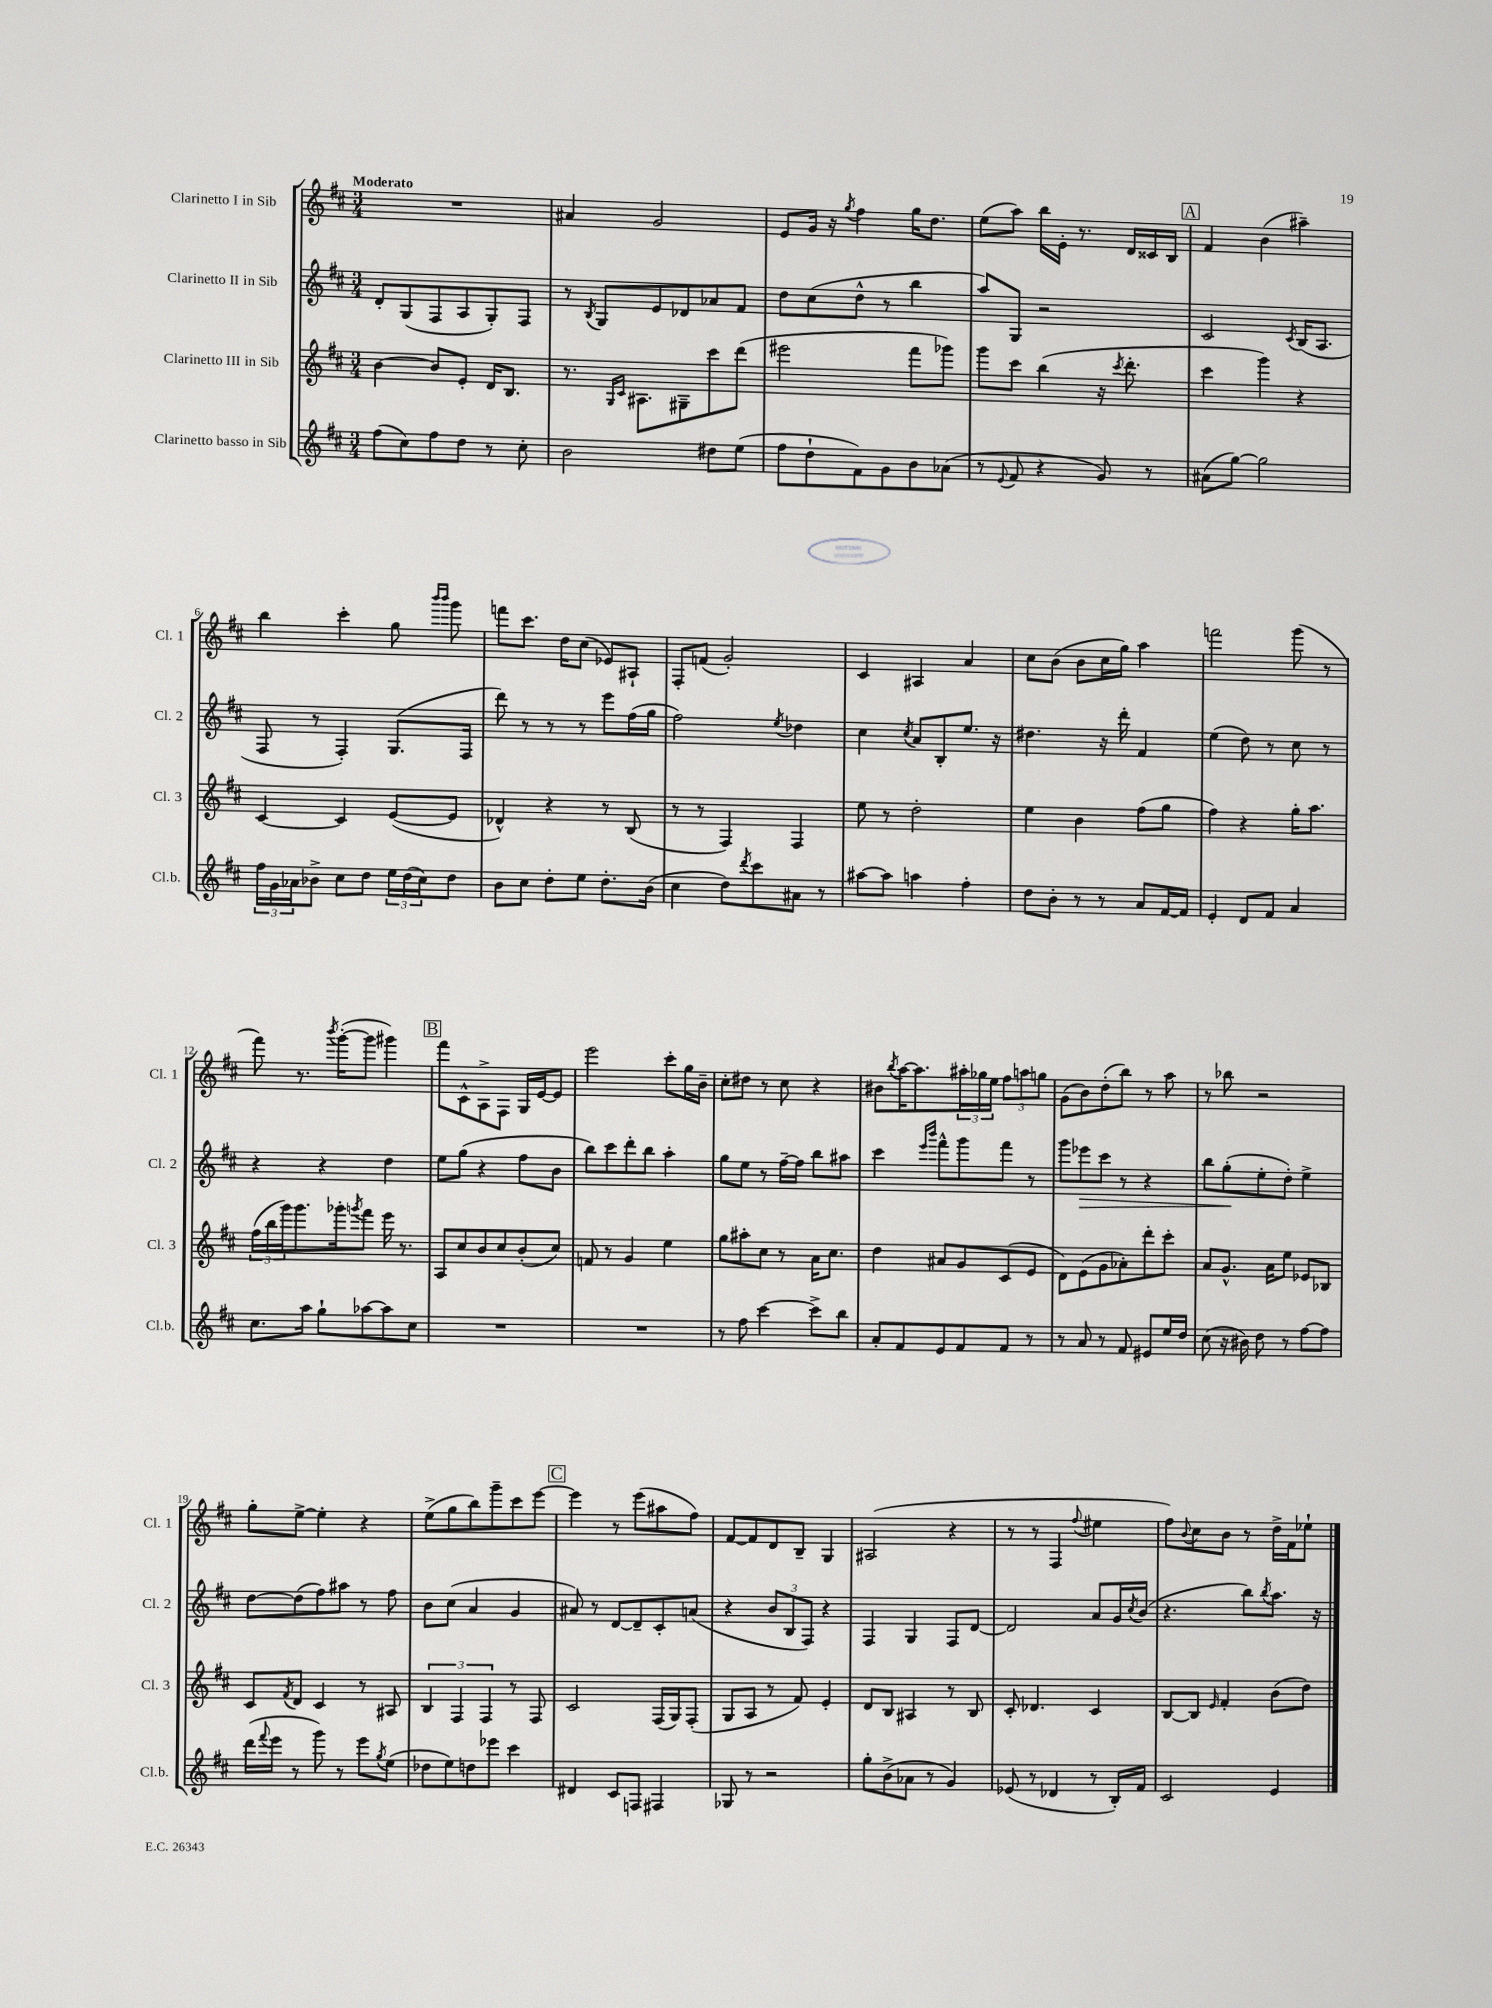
<<
\new StaffGroup <<
\new Staff = "s0" \with { instrumentName = "Clarinetto I in Sib" shortInstrumentName = "Cl. 1" } {
    \clef treble \key d \major \numericTimeSignature \time 3/4 \tempo "Moderato"
    R2. |
    ais'4 g'2 |
    e'8 g'16 r16 \acciaccatura { g''8 } fis''4 g''16 d''8. |
    e''8( a''8) b''16 e'16-. r8. d'16 cisis'16 b16 |
    \mark \markup { \box "A" } fis'4 b'4( ais''4--) |
    b''4 cis'''4-. g''8 \grace { b'''16 b'''16 } g'''8 |
    f'''8 cis'''8. d''16 cis''8( ees'8) ais8-! |
    fis8-. f'8( g'2-.) |
    cis'4 ais4 a'4 |
    cis''8 b'8( b'8 cis''16 g''16) a''4 |
    f'''2 g'''8( r8 |
    fis'''8) r8. \acciaccatura { b'''8 } g'''16~-.( g'''8 gis'''4) |
    \mark \markup { \box "B" } fis'''8 cis'8-^ a8-> fis8 g16 e'16~ e'8 |
    e'''2 cis'''8-. g''16 b'16-- |
    cis''8-. dis''8 r8 cis''8 r4 |
    bis'8 \acciaccatura { b''8 } a''16~ a''8. \tuplet 3/2 { ais''16-. ges''16 e''16 } \tuplet 3/2 { fis''8 a''8 g''8 } |
    g'8( b'8) d''8-.( b''8) r8 a''8 |
    r8 bes''8 r2 |
    g''8-. e''8~-> e''4-. r4 |
    e''8->( g''8 b''8) g'''8-- cis'''8 e'''8~ |
    \mark \markup { \box "C" } e'''4 r8 e'''8( ais''8 fis''8) |
    fis'8~ fis'8 d'8 b8-- g4 |
    ais2( r4 |
    r8 r8 fis4 \appoggiatura { fis''8 } eis''4 |
    fis''8) \appoggiatura { b'8 } cis''8 b'8 r8 d''16-> fis'16 ees''8-! \bar "|." |
}
\new Staff = "s1" \with { instrumentName = "Clarinetto II in Sib" shortInstrumentName = "Cl. 2" } {
    \clef treble \key d \major \numericTimeSignature \time 3/4
    d'8-. g8( fis8 a8 g8-.) fis8 |
    r8 \acciaccatura { b8 } g8 e'8 des'8 aes'8 fis'8 |
    d''8 cis''8( d''8-^ r8 b''4 |
    a''8) g8 r2 |
    \mark \markup { \box "A" } cis'2 \acciaccatura { cis'8 } b16( a8. |
    fis8 r8 fis4-.) g8.( fis16 |
    d'''8) r8 r8 r8 e'''8 fis''16( g''16 |
    fis''2) \acciaccatura { e''8 } des''4 |
    cis''4 \acciaccatura { cis''8 } a'8 b8-. e''8. r16 |
    dis''4. r16 d'''16-. fis'4 |
    e''4( d''8) r8 cis''8 r8 |
    r4 r4 d''4 |
    \mark \markup { \box "B" } e''8 g''8( r4 fis''8 b'8 |
    b''8) cis'''8 d'''8-. b''8 a''4-. |
    g''8 e''8 r8 fis''16~-- fis''16 b''8 ais''8 |
    cis'''4 \grace { e'''16 b'''16 } fis'''8-^ g'''8 fis'''8 r8 |
    g'''8 ees'''8\> cis'''8 r8 r4 |
    b''8 g''8-.\!( e''8-. d''8-.) e''4-> |
    d''8~ d''8( fis''8) ais''8 r8 fis''8 |
    b'8 cis''8( a'4 g'4 |
    \mark \markup { \box "C" } ais'8) r8 d'8~ d'8-- cis'8-. a'8( |
    r4 \tuplet 3/2 { b'8 b8 fis8) } r4 |
    fis4 g4 fis8 d'8~ |
    d'2 a'8 g'16 \acciaccatura { cis''8 } b'16( |
    r4. b''8) \acciaccatura { b''8 } a''8. r16 \bar "|." |
}
\new Staff = "s2" \with { instrumentName = "Clarinetto III in Sib" shortInstrumentName = "Cl. 3" } {
    \clef treble \key d \major \numericTimeSignature \time 3/4
    b'4~ b'8 e'8-. d'16 b8. |
    r8. \grace { g16 cis'16 } ais8. gis8-- cis'''8 d'''8( |
    eis'''2 fis'''8 ges'''8) |
    g'''8 cis'''8 b''4( r16 \acciaccatura { cis'''8 } d'''8.-. |
    \mark \markup { \box "A" } cis'''4 g'''4) r4 |
    cis'4~ cis'4 e'8~( e'8 |
    des'4-^) r4 r8 b8( |
    r8 r8 fis4) fis4 |
    e''8 r8 d''2-. |
    e''4 b'4 fis''8( g''8 |
    fis''4) r4 g''16-. a''8. |
    \tuplet 3/2 { fis''16( b''16 g'''16) } g'''8. ges'''16-. \acciaccatura { g'''8 } fis'''8 e'''16 r8. |
    \mark \markup { \box "B" } a8 cis''8 b'8 cis''8 b'8-.( cis''8) |
    f'8 r8 g'4 e''4 |
    g''8 ais''8-. cis''8 r8 a'16 cis''8. |
    d''4 ais'8 g'8 cis'8( e'8 |
    d'8) e'8( g'8 aes'8-.) d'''8-. cis'''8-. |
    a'8 g'8.-^ a'16 e''8 ees'8 bes8 |
    cis'8 \acciaccatura { fis'8 } d'8 cis'4 r8 ais8 |
    \tuplet 3/2 { b4 fis4 fis4 } r8 fis8 |
    \mark \markup { \box "C" } cis'2 fis16( g16) fis8-.( |
    g8 a8 r8 fis'8) e'4-. |
    d'8 b8 ais4 r8 b8 |
    cis'8-. des'4. cis'4 |
    b8~ b8 \grace { e'16 } fis'4-. b'8( d''8) \bar "|." |
}
\new Staff = "s3" \with { instrumentName = "Clarinetto basso in Sib" shortInstrumentName = "Cl.b." } {
    \clef treble \key d \major \numericTimeSignature \time 3/4
    fis''8( cis''8) fis''8 d''8 r8 cis''8-. |
    b'2 dis''8 e''8( |
    fis''8 d''8-! fis'8) g'8 b'8 aes'8( |
    r8 \appoggiatura { e'8 } fis'8 r4 g'8) r8 |
    \mark \markup { \box "A" } ais'8( g''8~) g''2 |
    \tuplet 3/2 { fis''16 g'16 aes'16 } bes'8-> cis''8 d''8 \tuplet 3/2 { e''16 d''16( cis''16) } d''8 |
    b'8 cis''8 d''8-. e''8 d''8.-. b'16( |
    cis''4 d''8) \acciaccatura { d'''8 } cis'''8 ais'8 r8 |
    ais''8~ ais''8 a''4 fis''4-. |
    d''8 b'8-. r8 r8 a'8 fis'16~ fis'16 |
    e'4-. d'8 fis'8 a'4 |
    cis''8. a''16 g''8-! aes''8~ aes''8 cis''8 |
    \mark \markup { \box "B" } R2. |
    R2. |
    r8 fis''8 cis'''4~ cis'''8-> b''8 |
    a'8-. fis'8 e'8 fis'8 fis'8 r8 |
    r8 a'8 r8 fis'8 eis'8 e''16 d''16 |
    cis''8( r16 bis'16) d''8 r8 fis''8~ fis''8 |
    d'''16( \appoggiatura { fis'''8 } e'''16 r8 g'''8) r8 e'''8 \acciaccatura { g''8 } e''8( |
    des''8 e''8) d''8 ees'''8 cis'''4 |
    \mark \markup { \box "C" } dis'4 cis'8 f8 fis4 |
    ges8 r8 r2 |
    g''8-. b'8->( aes'8 r8 g'4) |
    ees'8( r8 des'4 r8 b16-.) fis'16 |
    cis'2 e'4 \bar "|." |
}
>>
>>
